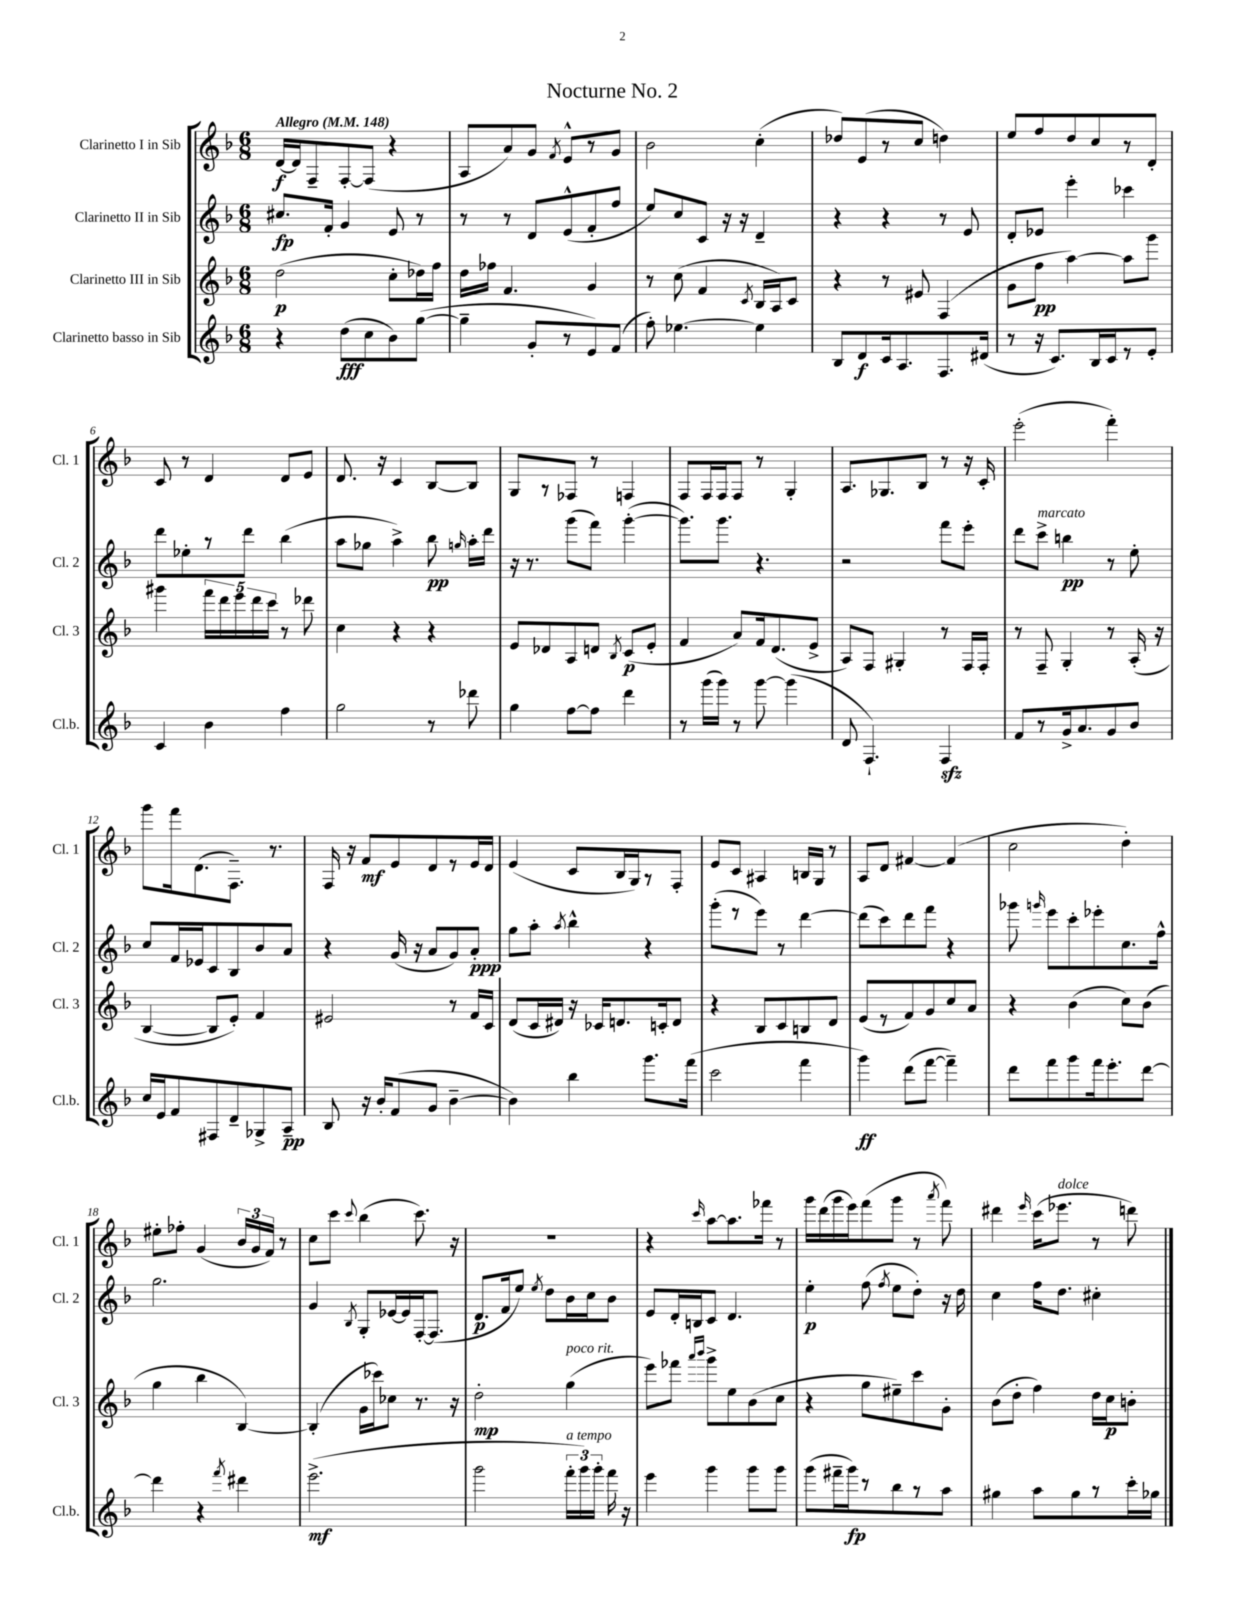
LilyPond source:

\header { title = "Nocturne No. 2" }
<<
\new StaffGroup <<
\new Staff = "s0" \with { instrumentName = "Clarinetto I in Sib" shortInstrumentName = "Cl. 1" } {
    \clef treble \key f \major \numericTimeSignature \time 6/8 \tempo "Allegro" 4 = 148
    \autoBeamOff d'16[~\f d'16 f8-- f8~-. f8]( r4 |
    a8[ a'8) g'8] \acciaccatura { f'8 } e'8[-^ r8 g'8] |
    bes'2 c''4-.( |
    des''8[) e'8( r8 c''8] d''4) |
    e''8[ f''8 d''8 c''8 r8 d'8]-. |
    c'8 r8 d'4 d'8[ e'8] |
    d'8. r16 c'4 bes8[~ bes8] |
    g8[ r8 fes8] r8 f4 |
    f8[ f16 f16 f8] r8 g4-. |
    a8.[ ges8. bes8] r8 r16 c'16-. |
    e'''2-.( f'''4-.) |
    g'''8[ f'''16 d'8.( f8.]--) r8. |
    f16 r16 f'8[\mf e'8 d'8 r8 e'16 d'16] |
    e'4( c'8[ bes16 g16) r8 f8]-. |
    e'8[ c'8] ais4 b16[ g16] r8 |
    a8[ d'8] fis'4~ fis'4( |
    c''2 d''4-.) |
    eis''8[-. fes''8]-. g'4( \tuplet 3/2 { bes'16[ g'16 f'16]) } r8 |
    c''8[ c'''8] \appoggiatura { c'''8 } bes''4( c'''8.) r16 |
    r2. |
    r4 \grace { c'''16 } a''8[~ a''8. fes'''16] r8 |
    g'''16[ d'''16( g'''16 e'''16) f'''8( g'''8] r8 \acciaccatura { a'''8 } f'''8) |
    dis'''4 \grace { e'''16 } c'''16[( ees'''8.]^\markup { \italic "dolce" } r8 d'''8) \bar "|." |
}
\new Staff = "s1" \with { instrumentName = "Clarinetto II in Sib" shortInstrumentName = "Cl. 2" } {
    \clef treble \key f \major \numericTimeSignature \time 6/8
    \autoBeamOff cis''8.[\fp f'16]-. g'4 e'8 r8 |
    r8 r8 d'8[ e'8-^( f'8-. f''8] |
    e''8[) c''8 c'8] r16 r16 d'4-- |
    r4 r4 r8 e'8 |
    d'8[-. ees'8] e'''4-. ces'''4 |
    d'''8[ ees''8-. r8 d'''8] bes''4( |
    a''8[ ges''8] a''4->) bes''8\pp \grace { g''16 } a''16[-. d'''16] |
    r16 r8. g'''8[( f'''8]) g'''4~-.( |
    g'''8.[) g'''8.] r4. |
    r2 f'''8[ e'''8]-. |
    d'''8[ c'''8]->^\markup { \italic "marcato" } b''4\pp r8 e''8-. |
    c''8[ f'16 ees'16 c'8 bes8 bes'8 a'8] |
    r4 g'16( r16 a'8[ g'8) a'8]-.\ppp |
    g''8[ a''8]-. \acciaccatura { a''8 } bes''4-^ r4 |
    g'''8[-.( r8 e'''8]) r8 d'''4~ |
    d'''8[( c'''8) d'''8 f'''8] r4 |
    ges'''8 \grace { g'''16 } e'''8[ c'''8-. ees'''8-. c''8. f''16]-^ |
    g''2. |
    g'4 \acciaccatura { bes8 } g8[-. ees'16~ ees'16 f16~-. f8.]( |
    d'8.[\p f'16 e''8]) \acciaccatura { e''8 } d''8[ bes'16 c''16 bes'8] |
    e'8[ d'16-. b16 c'8] d'4. |
    e''4-.\p f''8( \acciaccatura { f''8 } e''8[ d''8]-.) r16 d''16 |
    c''4 f''16[ d''8.] cis''4-. \bar "|." |
}
\new Staff = "s2" \with { instrumentName = "Clarinetto III in Sib" shortInstrumentName = "Cl. 3" } {
    \clef treble \key f \major \numericTimeSignature \time 6/8
    \autoBeamOff d''2\p( c''8[-. des''16) f''16] |
    d''16[ fes''16] f'4. g'4 |
    r8 c''8( f'4 \acciaccatura { c'8 } bes16[ a16) c'8] |
    r4 r8 eis'8 f4( |
    g'8[ f''8]\pp a''4~) a''8[ g'''8] |
    gis'''4 \tuplet 5/4 { f'''16[ d'''16 e'''16 d'''16 c'''16] } r8 des'''8 |
    c''4 r4 r4 |
    e'8[ des'8 a8 d'8] \acciaccatura { bes8 } c'8[\p( e'8]-. |
    f'4 a'8[) f'16 d'8.( e'8]-> |
    a8[) f8] gis4-. r8 f16[ f16]-. |
    r8 f8-- g4-. r8 a16-.( r16 |
    bes4~ bes8[ e'8]-.) f'4 |
    eis'2 r8 f'16[ c'16] |
    d'8[( c'16 dis'16]) r16 ces'16[ d'8. c'16-. d'8] |
    r4 bes8[ c'8 b8 d'8] |
    e'8[( r8 f'8) g'8 c''8 a'8] |
    r4 bes'4( c''8[) bes'8]( |
    g''4 bes''4 bes4~) |
    bes4-.( g'16[ ces'''16) ces''8] r8. r16 |
    d''2-.\mp g''4^\markup { \italic "poco rit." }( |
    e'''8[) fes'''8] \grace { a'''16[ bes'''16] } g'''8[-> e''8 bes'8( c''8] |
    r4 g''8[ eis''8--) c'''8 g'8]-. |
    bes'8[( d''8]-. f''4) d''16[ c''16\p b'8]-. \bar "|." |
}
\new Staff = "s3" \with { instrumentName = "Clarinetto basso in Sib" shortInstrumentName = "Cl.b." } {
    \clef treble \key f \major \numericTimeSignature \time 6/8
    \autoBeamOff r4 d''8[\fff( c''8 bes'8) g''8]~( |
    g''4-- g'8[-. r8 e'8) f'8]( |
    f''8-.) ees''4.~ ees''4 |
    bes8[ d'8\f c'16 a8. f8. dis'16]( |
    r8 r16 c'8.[) bes16 c'16 r8 e'8]-. |
    c'4 bes'4 f''4 |
    g''2 r8 des'''8 |
    g''4 f''8[~ f''8] d'''4 |
    r8 g'''16[( g'''16]) r8 g'''8~ g'''4( |
    d'8 f4.-!) f4\sfz |
    f'8[ r8 g'16-> a'8. g'8 bes'8] |
    c''16[ e'16 f'8 fis8 d'8-- ges8-> a8]--\pp |
    bes8 r16 bes'16[-. f'8( g'8] bes'4~-- |
    bes'4) bes''4 g'''8.[ f'''16]( |
    c'''2 f'''4 |
    g'''4\ff) d'''8[( f'''8]~ f'''4--) |
    d'''8[ f'''8 g'''8 f'''16 e'''8.-. d'''8]~ |
    d'''4 r4 \acciaccatura { f'''8 } dis'''4 |
    e'''2.->\mf( |
    g'''2 \tuplet 3/2 { f'''16[-.^\markup { \italic "a tempo" } g'''16) g'''16]-. } f'''16 r16 |
    e'''4 g'''4 g'''8[ g'''8] |
    g'''8[( fis'''16-- g'''16\fp) r8 bes''8 r8 a''8] |
    gis''4 a''8[ gis''8 r8 c'''16-. ges''16] \bar "|." |
}
>>
>>
